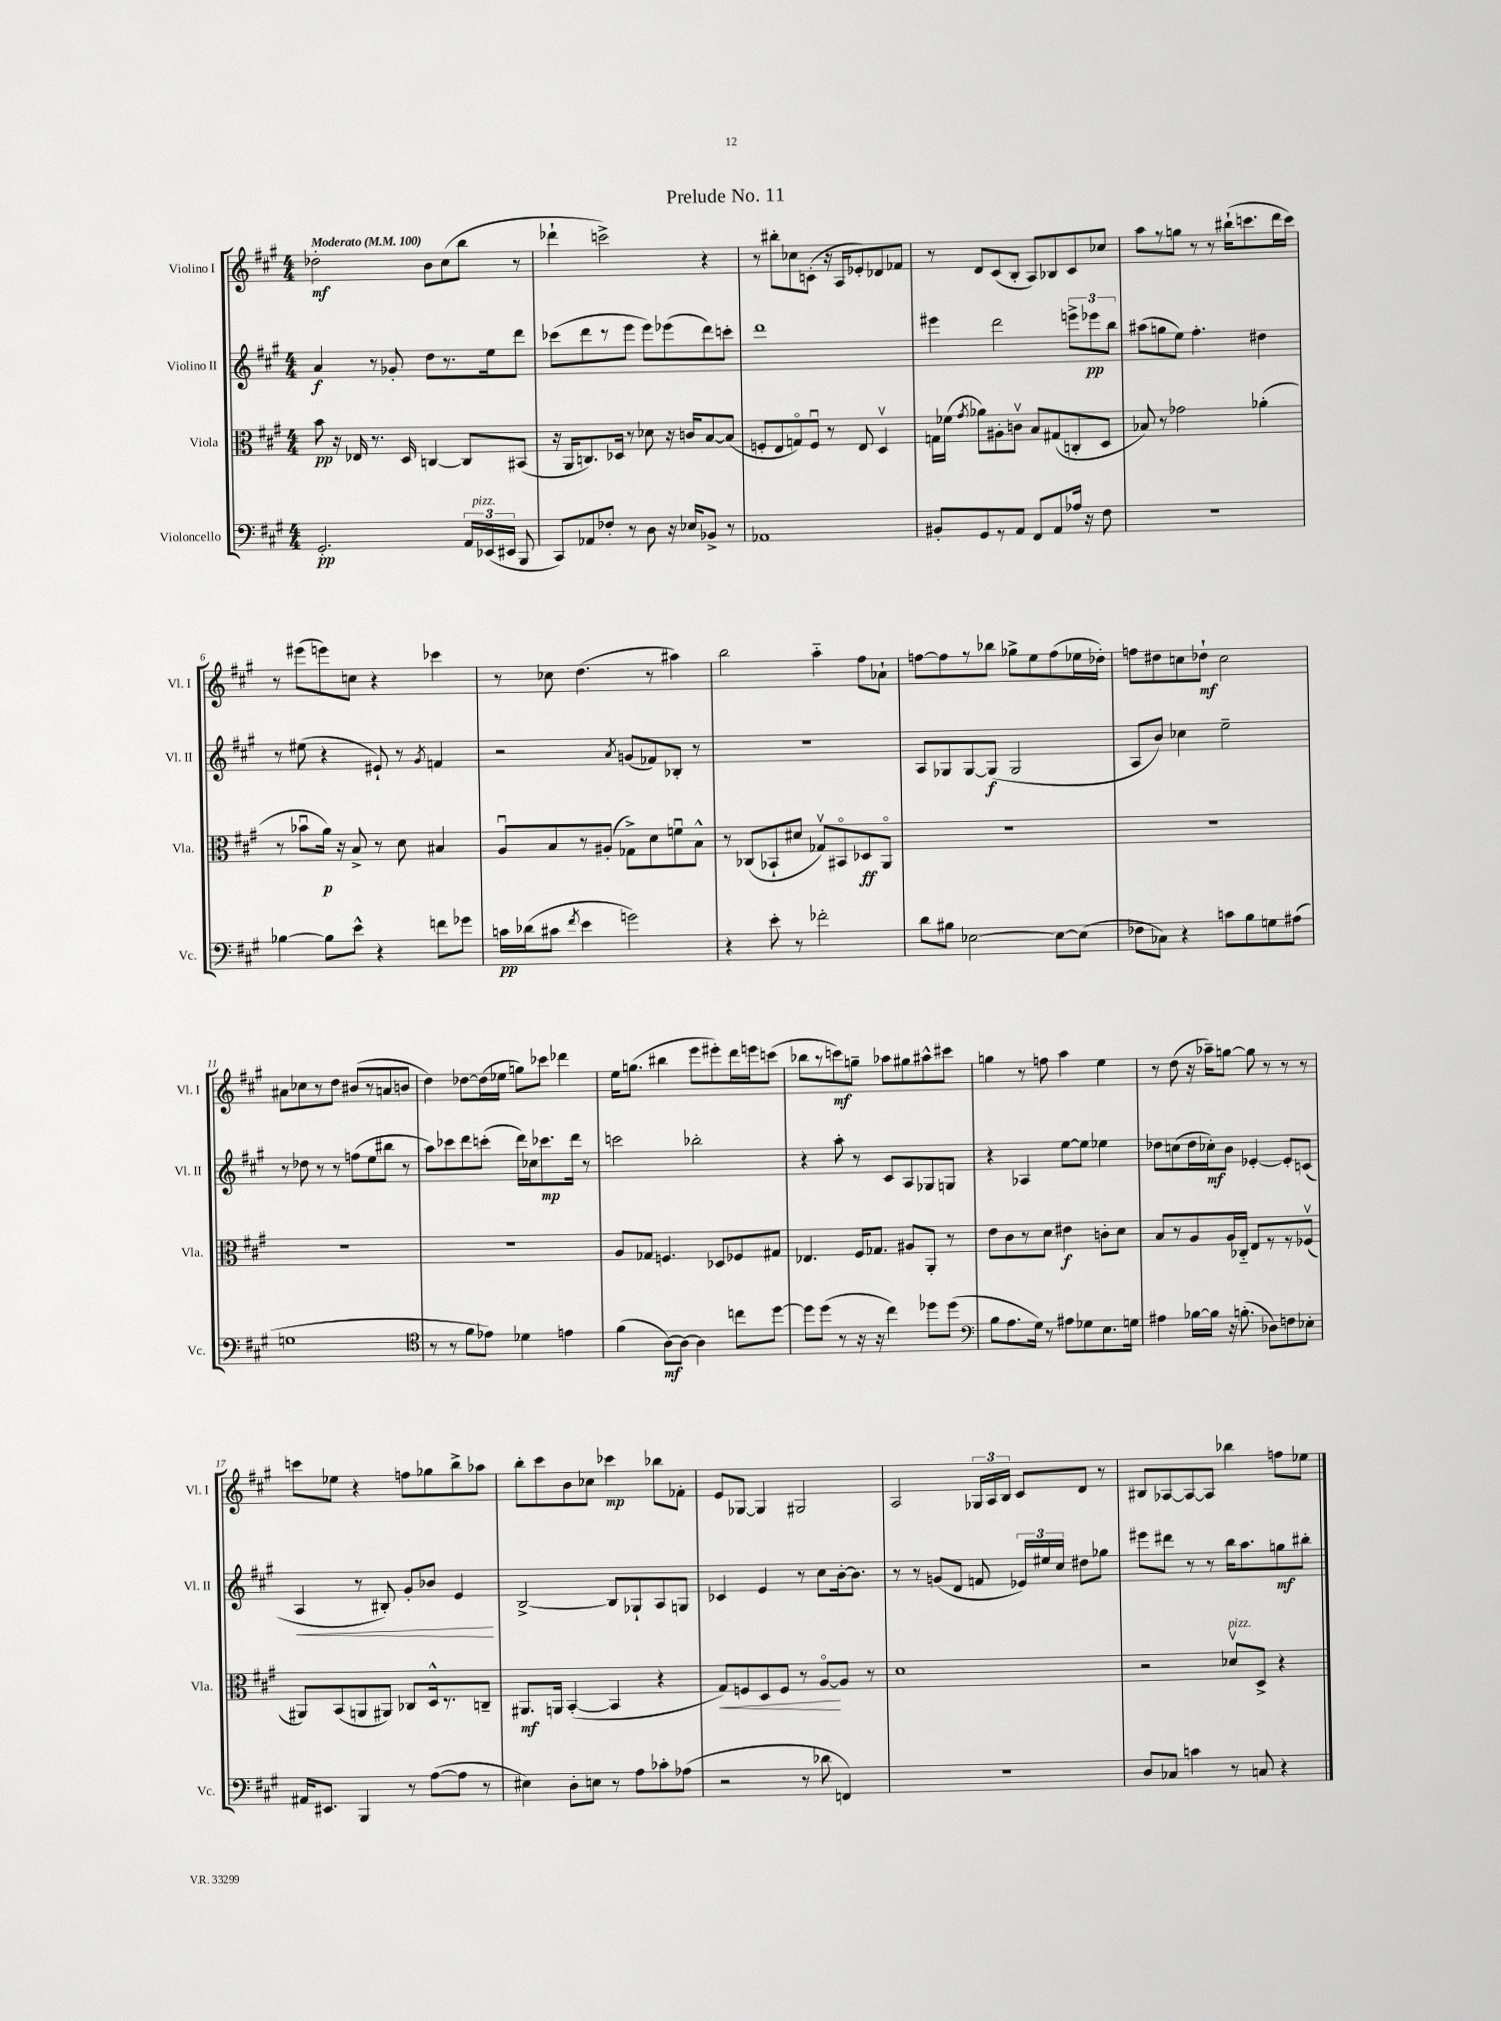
\header { title = "Prelude No. 11" }
<<
\new StaffGroup <<
\new Staff = "s0" \with { instrumentName = "Violino I" shortInstrumentName = "Vl. I" } {
    \clef treble \key a \major \numericTimeSignature \time 4/4 \tempo "Moderato" 4 = 100
    \autoBeamOff des''2-.\mf b'8[ cis''8( b''8] r8 |
    des'''4-! c'''2->) r4 |
    r8 bis''8[-. ces''8 c'8]-.( r16 a16[ ees'8-.) des'8 fes'8] |
    r8 d'8[ cis'8( b8]-. a8[) bes8 cis'8 ces''8] |
    a''8[ r8 g''8] r8 r8 bis''16[-!( c'''8. d'''16 c'''16]) |
    r8 eis'''8[( e'''8) c''8] r4 ces'''4 |
    r8 ces''8 d''4.( r8 ais''4) |
    b''2 a''4-_ fis''8[ aes'8]-! |
    f''8[~ f''8 r8 bes''8] ges''8[-> e''8 f''8( ees''16 des''16]-.) |
    f''8[ dis''8 c''8 des''8]-!\mf c''2 |
    ais'8[ ces''8 r8 d''8] bis'8[( r8 a'8 b'8] |
    d''4) des''8[~ des''16( ees''16] g''8[) ces'''8] des'''4 |
    e''16[ g''8.]( bis''4 e'''8[ eis'''8-.) d'''16 e'''16 c'''8]( |
    bes''8[ r8 c'''8\mf) g''8]-- aes''8[ gis''8 ais''8-^ cis'''8] |
    g''4 r8 f''8 a''4 e''4 |
    r8 d''8( r16 aes''16[--) g''8]~ g''8 r8 r8 r8 |
    c'''8[ ees''8] r4 f''8[ ges''8 b''8-> aes''8] |
    b''8[-. cis'''8 b'8 ces''8] ces'''4\mp bes''8[ fes'8]-. |
    e'8[ ges8]~ ges4 gis2 |
    a2 \tuplet 3/2 { ges16[ a16 b16] } cis'8[ d'8] r8 |
    bis8[ aes8~ aes8~ aes8] bes''4 f''8[ ees''8] \bar "|." |
}
\new Staff = "s1" \with { instrumentName = "Violino II" shortInstrumentName = "Vl. II" } {
    \clef treble \key a \major \numericTimeSignature \time 4/4
    \autoBeamOff a'4\f r8 ges'8-. d''8[ r8. e''16 d'''8] |
    ces'''8[( d'''8 r8 e'''8] e'''8[) ees'''8( d'''8) c'''8]-. |
    d'''1 |
    eis'''4 d'''2 \tuplet 3/2 { e'''8[-> ees'''8\pp b''8] } |
    ais''8[( g''8 e''8]) fis''4.-. dis''4 |
    r8 eis''8( r4 eis'8-!) r8 \acciaccatura { gis'8 } f'4 |
    r2 \acciaccatura { a'8 } g'8[( fes'8) bes8]-. r8 |
    R1 |
    a8[ ges8 ges8~ ges8]\f( ges2 |
    a8[ b'8]) ces''4 e''2-- |
    r8 des''8 r8 r8 f''8[( e''8 bis''8] r8 |
    a''8[) ces'''8 d'''8 c'''8]-.( d'''16[) ces''16 ces'''8.\mp d'''16] r8 |
    c'''2 bes''2-. |
    r4 a''8-. r8 cis'8[ a8 ges8 g8] |
    r4 aes4 e''8[~ e''8] ees''4 |
    des''8[ c''8( des''16 ces''16-.\mf) b'8] ees'4~-. ees'8[-. c'8]( |
    a4\< r8 bis8-.) gis'8[-. bes'8] e'4\! |
    b2~-> b8[ ges8-! a8 g8] |
    ces'4 e'4 r8 cis''8[ b'16~-. b'8.] |
    r8 r8 g'8[( d'8] f'8 \tuplet 3/2 { ees'16[) eis''16 cis''16] } dis''8[ ges''8] |
    eis'''8[ dis'''8] r8 r8 b''16[ a''8. g''8\mf bis''8]-. \bar "|." |
}
\new Staff = "s2" \with { instrumentName = "Viola" shortInstrumentName = "Vla." } {
    \clef alto \key a \major \numericTimeSignature \time 4/4
    \autoBeamOff b'8\pp r16 ees16 r8. d16 c4~ c8[ bis,8]( |
    r16 a,16[ c8.) des16] r8 des'8 r16 c'16[ b8~ b8]( |
    f8[-. e8 g8\flageolet) f8]\downbow r8 e8 d4\upbow |
    g16[ fes'16]( \acciaccatura { gis'8 } aes'8[) ais8-. c'8]\upbow b8[ gis8( c8-. d8] |
    bes8) r8 ges'2 aes'4-.( |
    r8 bes'8[\downbow a'16]\p) r16 b8-> r8 d'8 bis4 |
    a8[\downbow b8 r8 ais8]-.( ges8[->) d'8 f'8\downbow b8]-^ |
    r8 ces8[( bes,8-! dis'8] ges8[\upbow) bis,8\flageolet des8\ff a,8]\flageolet |
    R1 |
    R1 |
    R1 |
    R1 |
    a8[ ges8] f4. des8[ fes8 gis8] |
    ees4. fis16[ ges8.] ais8[ a,8]-. r8 |
    e'8[ cis'8 r8 d'8] eis'4\f c'8[-. d'8] |
    b8[ r8 a8 a16 ces16]-_ e8[ r8 r8 fes8]\upbow( |
    ais,8[) b,8( a,8 ais,8]) ces8[ d16-^ r8. c8]-- |
    ais,8.[\mf a,16] b,4~-.( b,4 r4 |
    gis8[\<) f8 d8 f8] r8 a8[~\flageolet\! a8] r8 |
    d'1 |
    r2 des'8[\upbow^\markup { \italic "pizz." } d8]-> r4 \bar "|." |
}
\new Staff = "s3" \with { instrumentName = "Violoncello" shortInstrumentName = "Vc." } {
    \clef bass \key a \major \numericTimeSignature \time 4/4
    \autoBeamOff gis,2.-.\pp \tuplet 3/2 { a,16[ ees,16^\markup { \italic "pizz." }( eis,16] } b,,8 |
    cis,8[) aes,8 fes8]-. r8 d8 r16 ees16[ bes,8]-> r8 |
    aes,1 |
    bis,8[-. gis,8 r8 a,8] fis,8[ a,8 aes16] r16 fis8 |
    R1 |
    bes4~ bes8[ e'8]-^ r4 f'8[ ges'8] |
    c'16[\pp des'16( cis'8] \acciaccatura { fis'8 } e'4 g'2) |
    r4 e'8-. r8 fes'2-. |
    d'8[ bis8] ees2~ ees8[~ ees8]( |
    fes8[ ces8]) r4 c'8[ b8 g8 ais8]( |
    g1 |
    \clef tenor r8 r8 fis'8[ ees'8]) des'4 e'4 |
    fis'4( a8[~\mf) a8]~ a4 c''8[ d''8]~ |
    d''8[ d''8]( r8 r16 r16 cis''4) des''8[ des''8]( |
    \clef bass b8[ a8. gis16]) r8 ais8[ ges8 e8. g16] |
    ais4 bes16[~ bes16] r16 b8.-.( des8[) f8 ees8]-. |
    ais,16[ eis,8.] b,,4 r8 a8[~( a8] r8 |
    eis4) d8[-. e8] r8 a8[ ces'8-. aes8]( |
    r2 r8 des'8 f,4) |
    r1 |
    d8[ ces8] c'4 r8 c8 r4 \bar "|." |
}
>>
>>
